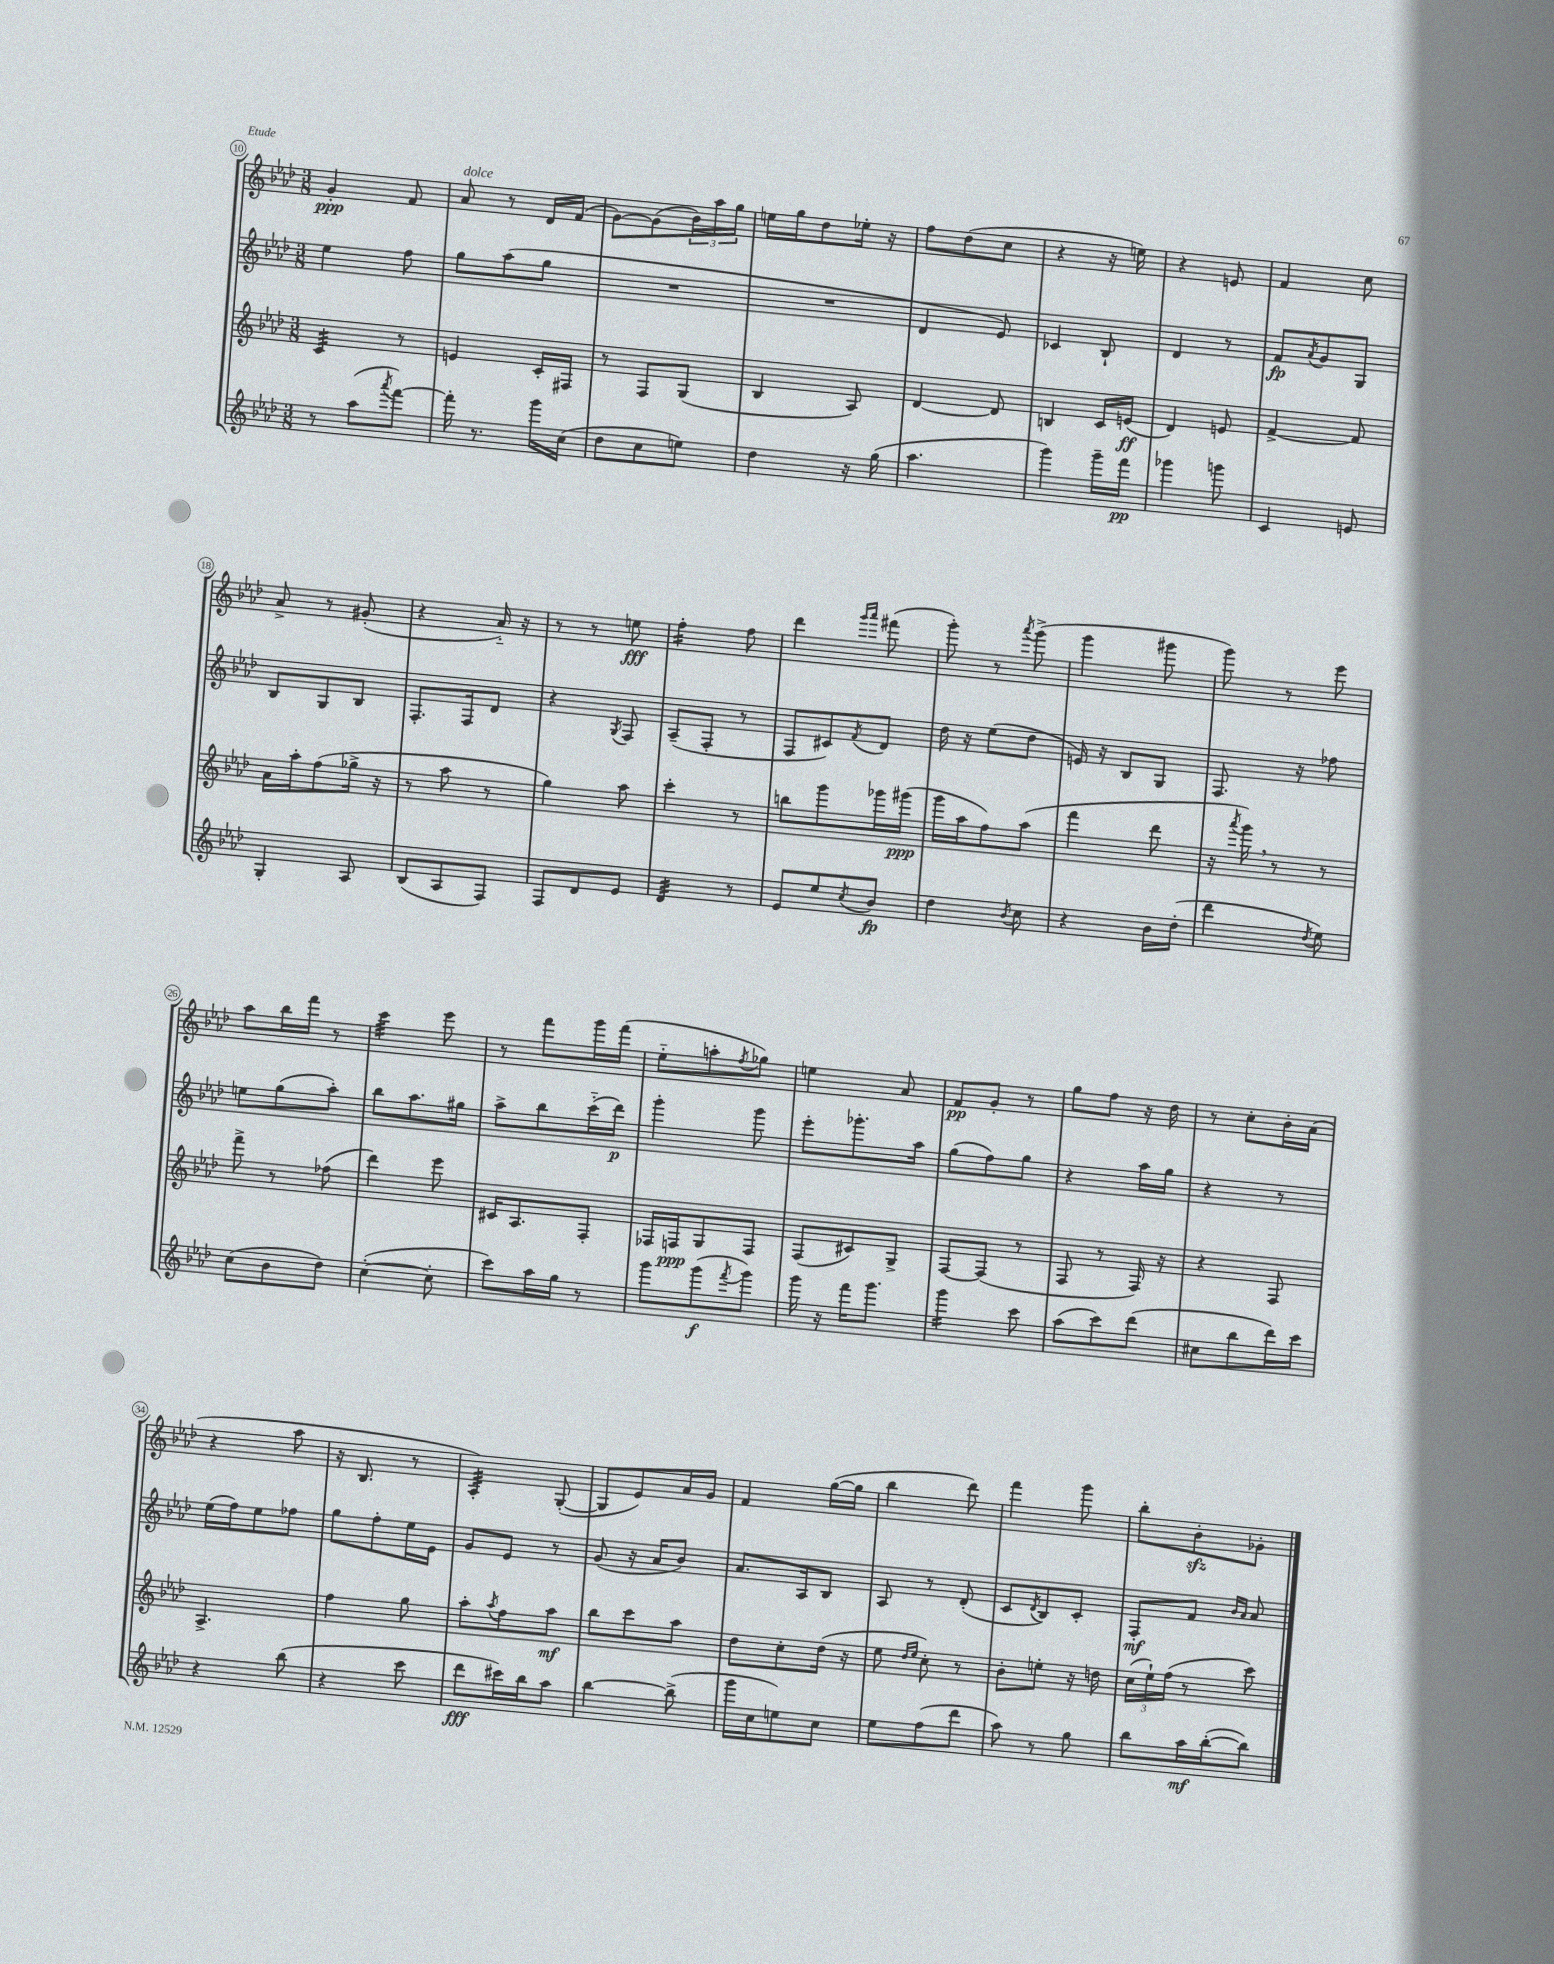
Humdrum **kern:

**kern	**kern	**kern	**kern
*staff4	*staff3	*staff2	*staff1
*clefG2	*clefG2	*clefG2	*clefG2
*k[b-e-a-d-]	*k[b-e-a-d-]	*k[b-e-a-d-]	*k[b-e-a-d-]
*M3/8	*M3/8	*M3/8	*M3/8
8r	4c/	4ee-\	4g'/
(8aa-\L	.	.	.
8qaaa-/	.	.	.
[8fff\J)	8r	8ff\	8f/
=	=	=	=
16fff'\]	4e/	8gg\L	8a-/
8.r	.	.	.
.	.	(8aa-\	8r
16ggg\LL	16c'/LL	8gg\J	16d-/LL
(16cc\JJ	16F#/JJ	.	(16f/JJ
=	=	=	=
8dd-\L	8r	4.r	[8g\L)
8cc\	8F/L	.	(8g\]
8ee\J)	(8G/J	.	24b-\L)
.	.	.	24aa-\
.	.	.	24gg\JJ
=	=	=	=
4dd-\	4B-/	4.r	16ee\LL
.	.	.	16gg\J
.	.	.	8dd-\
16r	8A-/)	.	16ee-'\Jk
(16gg\	.	.	16r
=	=	=	=
4.aa-\	[4d-/	4d-/	8ff\L
.	.	.	(8dd-\
.	8d-/]	8e-/)	8cc\J
=	=	=	=
4ggg\)	4B/	4c-/	4r
16ggg~\LL	16c/LL	8B-`/	16r
16fff\JJ	(16e/JJ	.	16ee\)
=	=	=	=
4ggg-\	4d-/)	4d-/	4r
8ggg\	8e/	8r	8e/
=	=	=	=
4c/	[4f^/	8f/L	4f/
.	.	8qa-/	.
.	.	8g/	.
8e/	8f/]	8G/J	8cc\
=	=	=	=
4G'/	16a-\LL	8B-/L	8a-^/
.	16aa-'\J	.	.
.	(8ff\	8G/	8r
8A-/	16gg-^\Jk	8B-/J	(8g#'/
.	16r	.	.
=	=	=	=
(8B-/L	8r	8.F'/L	4r
8A-/	8aa-\	.	.
.	.	16F/k	.
8F/J)	8r	8d-/J	16a-'~/)
.	.	.	16r
=	=	=	=
8F/L	4gg\)	4r	8r
8d-/	.	.	8r
.	.	8qG/	.
8e-/J	8aa-\	8F/	8ee\
=	=	=	=
4d-/	4ccc'\	(8A-~/L	4ff'\
.	.	8F'/J	.
8r	8r	8r	8ff\
=	=	=	=
8e-/L	8bb\L	8F/L	4ddd-\
8ee-/	8ggg\	8c#/)	.
.	.	.	16qqggg/LL
8qcc/	.	8qf/	16qqaaa-/JJ
8b-/J	16ggg-\L	8d-/J	(8fff#\
.	(16ggg#\JJ	.	.
=	=	=	=
4dd-\	16ggg\LL	16dd-\	8ggg'\)
.	16aa-\J	16r	.
.	8ff\)	(8ee-\L	8r
8qb-/	.	.	8qaaa-/
8cc\	(8aa-\J	8dd-\J	(8ggg^\
=	=	=	=
4r	4fff\	16e/)	4ggg\
.	.	16r	.
.	.	8B-/L	.
16b-\LL	8ddd-\	8G/J	8ggg#\
(16dd-'\JJ	.	.	.
=	=	=	=
4ddd-\	16r	8.F/	8ggg\)
.	8qaaa-/	.	.
.	16ggg\)	.	.
.	8r	.	8r
.	.	16r	.
8qdd-/	.	.	.
8ee-\)	8r	8ff-\	8eee-\
=	=	=	=
(8cc\L	8fff^\	8ee\L	8aa-\L
8b-\	8r	(8gg\	16bb-\L
.	.	.	16fff\JJ
8dd-\J)	(8ff-\	8aa-'\J)	8r
=	=	=	=
([4cc'\	4ddd-\)	8bb-\L	4ccc\
.	.	8.aa-\	.
8cc'\]	8eee-\	.	8eee-\
.	.	16gg#\Jk	.
=	=	=	=
8ccc\L)	16c#/LK	8aa-^\L	8r
.	8.A-/	.	.
16aa-\L	.	8bb-\	8fff\L
16gg\JJ	.	.	.
8r	8F'/J	(16ccc'~\L	16ggg\L
.	.	16ddd-\JJ)	(16fff\JJ
=	=	=	=
8ggg\L	16F-/LL	4ggg'\	8ee-'~\L
.	16F/J	.	.
(8ggg\	8G/	.	8aa'\
8qfff/	.	.	8qff/
8ggg\J)	8F/J	8ggg\	8gg-\J)
=	=	=	=
16ggg\	(8F/L	8eee-'\L	4ee\
16r	.	.	.
16fff\LK	8c#/)	8.ggg-'\	.
8.ggg\J	.	.	.
.	8G^/J	.	8a-/
.	.	16aa-\Jk	.
=	=	=	=
4ggg\	[8F/L	(8gg\L	8f/L
.	(8F/]J	8ff\)	8g'/J
8ccc\	8r	8gg\J	8r
=	=	=	=
(8aa-\L	8F/	4r	8gg\L
8ccc\)	8r	.	8ff\J
(8ddd-\J	16F/)	16aa-\LL	16r
.	16r	16gg\JJ	16dd-\
=	=	=	=
8cc#\L	4r	4r	8r
8bb-\	.	.	8cc'\L
16ddd-\L)	8F/	8r	16b-'\L
16ccc\JJ	.	.	(16a-\JJ
=	=	=	=
4r	4.A-^/	(16ee-\LL	4r
.	.	16ff\J)	.
.	.	8ee-\	.
(8bb-\	.	8ff-\J	8aa-\
=	=	=	=
4r	4ff\	8gg\L	16r
.	.	.	8.B-/
.	.	8ff'\	.
8ccc\	8gg\	16ee-\L	8r
.	.	16e-\JJ	.
=	=	=	=
8ddd-\L	8aa-'\L	8g/L	4A-'/)
.	8qaa-/	.	.
16ccc#\L)	8ff\	8e-/J	.
16bb-\J	.	.	.
8aa-\J	8aa-\J	8r	([8G'/
=	=	=	=
[4bb-\	8bb-\L	(8g/	8G/]L
.	8ccc\	16r	8e-/)
.	.	16a-/LK	.
(8bb-^\]	8aa-\J	8b-/J)	16a-/L
.	.	.	16g/JJ
=	=	=	=
16ggg\LL	8dd-\L	8.a-/L	4f/
16cc\J	.	.	.
8ee\)	8cc'\	.	.
.	.	16A-/k	.
8cc\J	(16dd-\Jk	8B-/J	([16gg\LL
.	16r	.	16gg\]JJ
=	=	=	=
8ee-\L	8ee-\	8A-/	4bb-\
.	16qqdd-/LL	.	.
.	16qqee-/JJ	.	.
(8ff\	8cc'\)	8r	.
8ddd-\J	8r	(8d-'/	8ddd-\)
=	=	=	=
8aa-\)	8b-'\L	8c/L	4fff\
.	.	8qd-/	.
8r	8ee'\J	8B-/)	.
8gg\	16r	8c'/J	8ggg\
.	16dd\	.	.
=	=	=	=
8bb-\L	(24cc\LL	8F'/L	8bb-'\L
.	24ee-`\)	.	.
.	(24ff\JJ	.	.
16aa-\L	8r	8f/J	8b-'\
([16bb-'\J	.	.	.
.	.	16qqb-/LL	.
.	.	16qqa-/JJ	.
8bb-\]J)	8ccc\)	8a-/	8g-'\J
==	==	==	==
*-	*-	*-	*-
